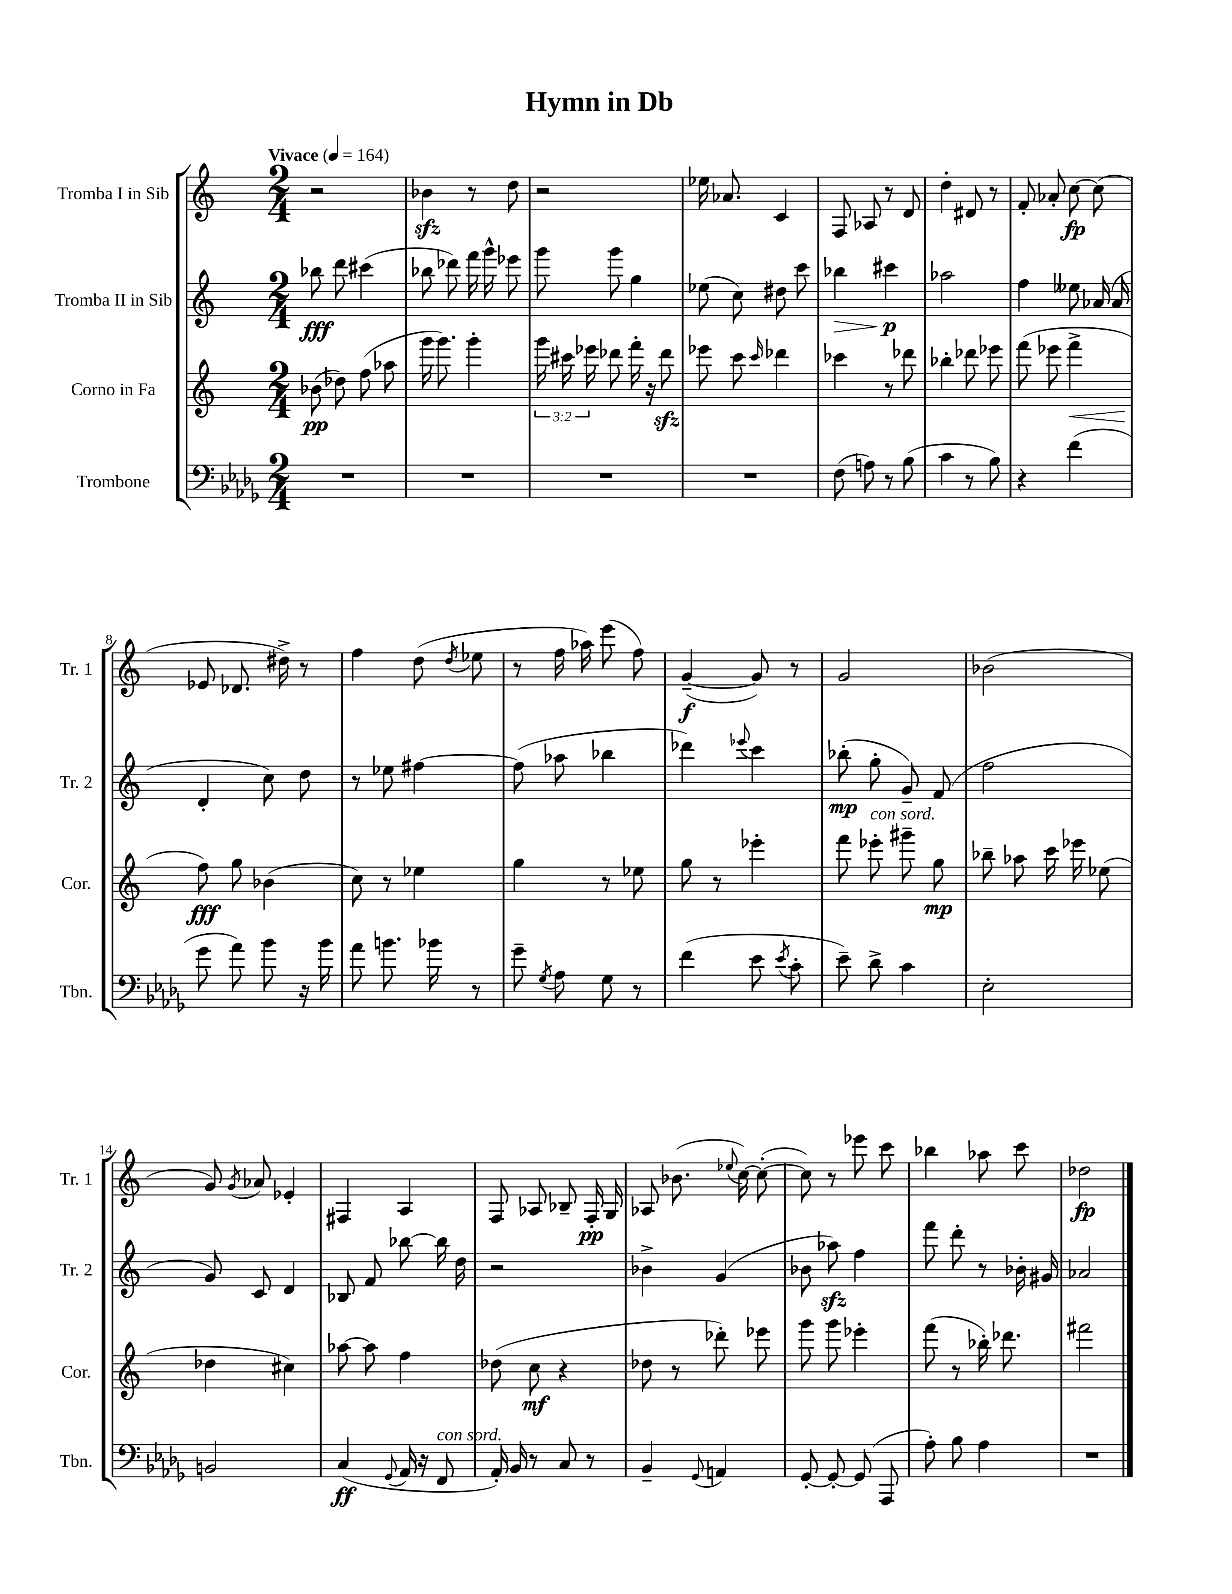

**kern	**kern	**kern	**kern
*staff4	*staff3	*staff2	*staff1
*clefF4	*clefG2	*clefG2	*clefG2
*k[b-e-a-d-g-]	*k[]	*k[]	*k[]
*M2/4	*M2/4	*M2/4	*M2/4
*MM164	*MM164	*MM164	*MM164
2r	(8b-\	8bb-\	2r
.	8dd-\)	8ddd\	.
.	(8ff\	(4ccc#\	.
.	8aa-\	.	.
=	=	=	=
2r	16ggg\	8bb-\	4b-\
.	8.ggg\)	.	.
.	.	8ddd-\)	.
.	4ggg'\	16fff\	8r
.	.	16ggg^^\	.
.	.	8eee-\	8dd\
=	=	=	=
2r	24ggg\	8ggg\	2r
.	24ccc#\	.	.
.	24eee-\	.	.
.	8ddd-\	8ggg\	.
.	16fff'\	4gg\	.
.	16r	.	.
.	8ddd-\	.	.
=	=	=	=
2r	8eee-\	(8ee-\	16ee-\
.	.	.	8.a-/
.	8ccc\	8cc\)	.
.	16qqccc/	.	.
.	4ddd-\	8dd#\	4c/
.	.	8ccc\	.
=	=	=	=
(8F\	4ccc-\	4bb-\	8F/
8A\)	.	.	8A-/
8r	8r	4ccc#\	8r
(8B-\	8ddd-\	.	8d/
=	=	=	=
4c\	4bb-'\	2aa-\	4dd'\
8r	8ddd-\	.	8d#/
8B-\)	8eee-\	.	8r
=	=	=	=
4r	(8fff\	4ff\	8f'/
.	8eee-\	.	8a-'/
(4f\	4fff^\	8ee--\	[8cc\
.	.	(16a-/	(8cc\]
.	.	16a-/	.
=	=	=	=
8g-\	8ff\)	4d'/	8e-/
8a-\)	8gg\	.	8.d-/
8b-\	(4b-\	8cc\)	.
.	.	.	16dd#^\)
16r	.	8dd\	8r
16b-\	.	.	.
=	=	=	=
8a-\	8cc\)	8r	4ff\
8.b\	8r	8ee-\	.
.	4ee-\	[4ff#\	(8dd\
16b-\	.	.	.
.	.	.	8qdd/
8r	.	.	8ee-\
=	=	=	=
8g-~\	4gg\	(8ff#\]	8r
8qG-/	.	.	.
8A-\	.	8aa-\	16ff\
.	.	.	16aa-\)
8G-\	8r	4bb-\	(8eee\
8r	8ee-\	.	8ff\)
=	=	=	=
(4f\	8gg\	4ddd-\)	([4g~/
.	8r	.	.
.	.	8qqeee-/	.
8e-\	4eee-'\	4ccc\	8g/])
8qe-/	.	.	.
8c'\	.	.	8r
=	=	=	=
8e-~\)	8fff\	(8bb-'\	2g/
8d-^\	8eee-'\	8gg'\	.
4c\	8ggg#~\	8g~/)	.
.	8gg\	(8f/	.
=	=	=	=
2E-'\	8bb-~\	2ff\	(2b-\
.	8aa-\	.	.
.	16ccc\	.	.
.	16eee-\	.	.
.	(8ee-\	.	.
=	=	=	=
2BB/	4dd-\	8g/)	8g/)
.	.	.	8qg/
.	.	8c/	8a-/
.	4cc#\)	4d/	4e-'/
=	=	=	=
(4C/	[8aa-\	8B-/	4F#/
.	8aa-\]	8f/	.
8qqGG-/	.	.	.
16AA-/	4ff\	[8bb-\	4A/
16r	.	.	.
8FF/	.	16bb-\]	.
.	.	16dd\	.
=	=	=	=
16AA-'/)	(8dd-\	2r	8F/
16BB-/	.	.	.
8r	8cc\	.	8A-/
8C/	4r	.	8B-~/
8r	.	.	16F'/
.	.	.	16G/
=	=	=	=
4BB-~/	8dd-\	4b-^\	8A-/
.	8r	.	(8.b-\
8qqGG-/	.	.	.
4AA/	8ddd-'\)	(4g/	.
.	.	.	8qqee-/
.	.	.	[16cc\)
.	8eee-\	.	(8cc'\_
=	=	=	=
[8GG-'/	8ggg\	8b-\	8cc\])
8GG-'/_	8ggg\	8aa-\)	8r
(8GG-/]	4eee-'\	4ff\	8eee-\
8AAA-/	.	.	8ccc\
=	=	=	=
8A-'\)	(8fff\	8fff\	4bb-\
8B-\	8r	8ddd'\	.
4A-\	16bb-'\)	8r	8aa-\
.	8.ddd-\	.	.
.	.	16b-'\	8ccc\
.	.	16g#/	.
=	=	=	=
2r	2fff#\	2a-/	2dd-\
==	==	==	==
*-	*-	*-	*-
